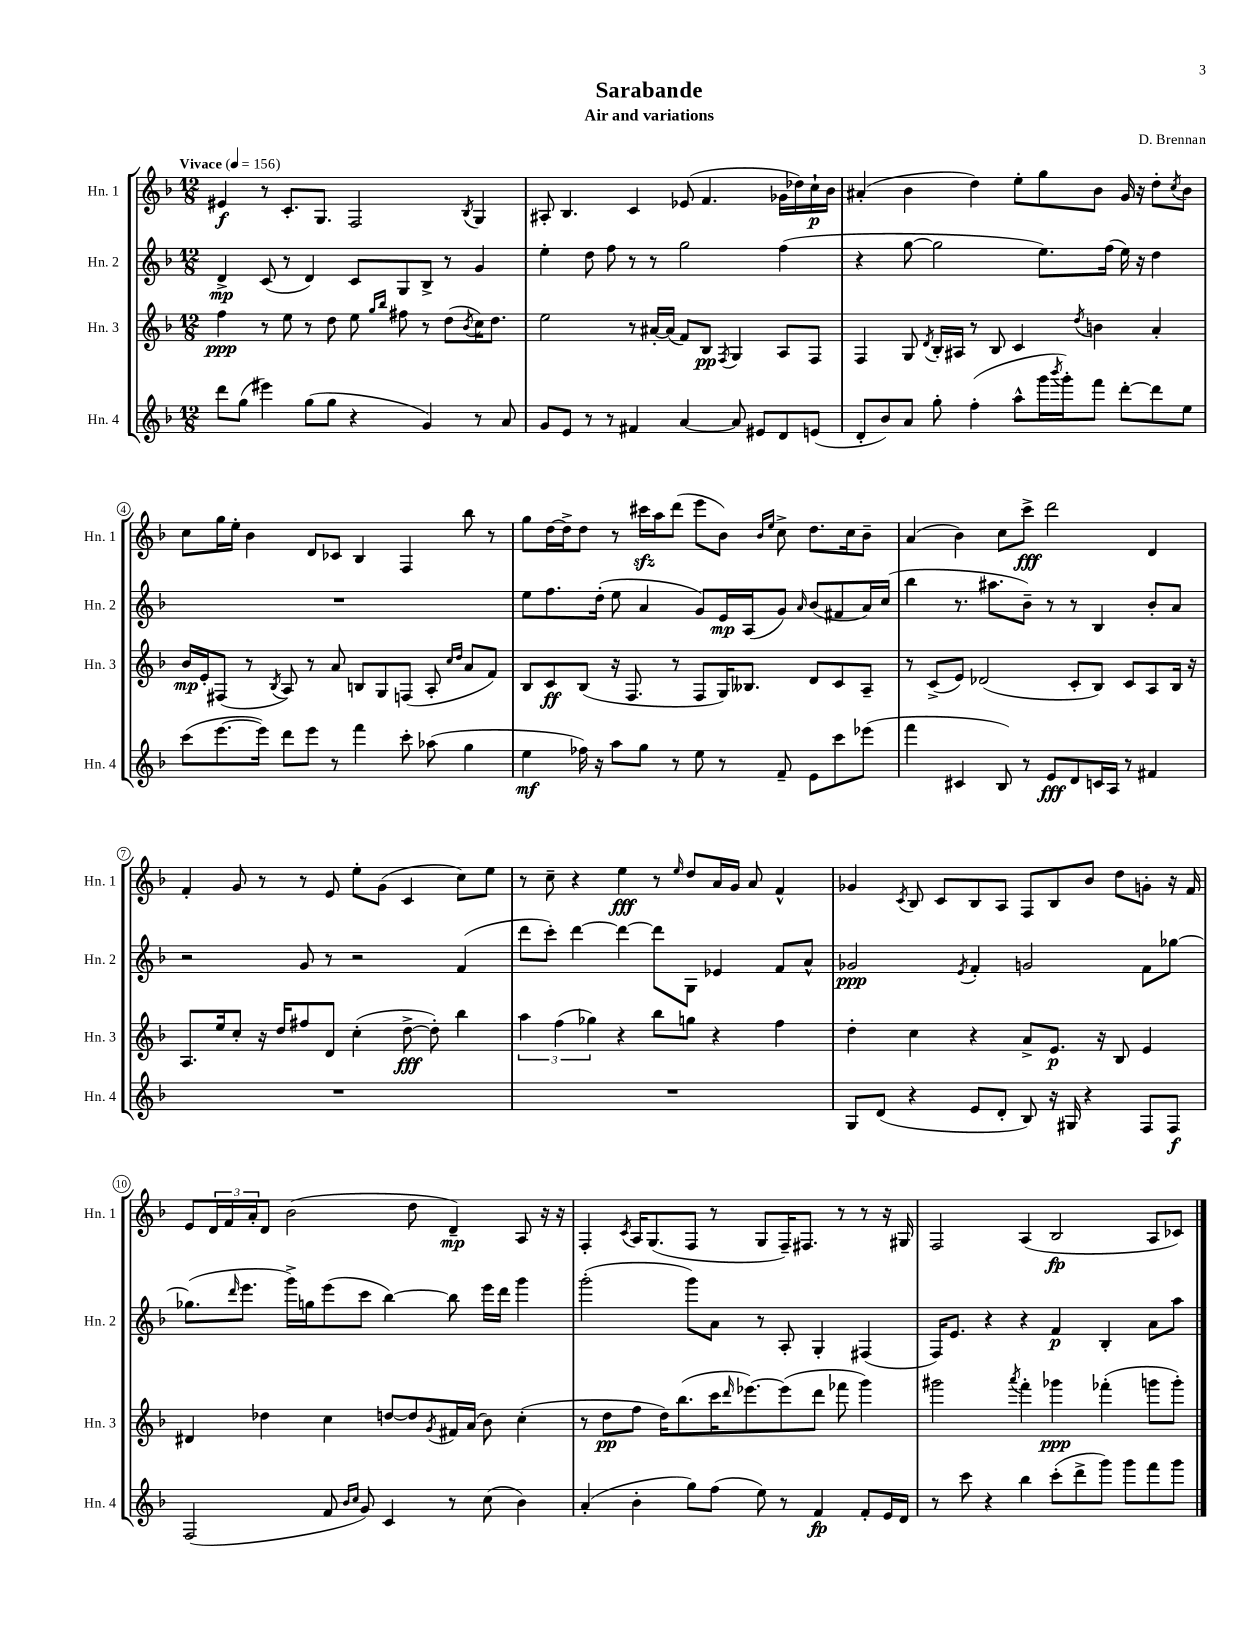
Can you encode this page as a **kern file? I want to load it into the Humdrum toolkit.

**kern	**kern	**kern	**kern
*staff4	*staff3	*staff2	*staff1
*clefG2	*clefG2	*clefG2	*clefG2
*k[b-]	*k[b-]	*k[b-]	*k[b-]
*M12/8	*M12/8	*M12/8	*M12/8
*MM156	*MM156	*MM156	*MM156
8ddd\L	4ff\	4d^/	4e#/
(8gg\J	.	.	.
4eee#\)	8r	(8c/	8r
.	8ee\	8r	8.c'/L
(8gg\L	8r	4d/)	.
.	.	.	8.G/J
8gg\J	8dd\	.	.
4r	8ee\	8c/L	2F/
.	16qqgg/LL	.	.
.	16qqbb-/JJ	.	.
.	8ff#\	8G/	.
4g/)	8r	8B-^/J	.
.	(8dd\L	8r	.
.	8qb-/	.	8qB-/
8r	16cc\K)	4g/	4G/
.	8.dd\J	.	.
8a/	.	.	.
=	=	=	=
8g/L	2ee\	4ee'\	8A#'/
8e/J	.	.	4.B-/
8r	.	8dd\	.
8r	.	8ff\	.
4f#/	8r	8r	4c/
.	[16a#'/LL	8r	.
.	(16a#/]JJ	.	.
[4a/	8f/L)	2gg\	(8e-/
.	8B-/J	.	4.f/
.	8qF/	.	.
8a/]	4G/	.	.
8e#/L	.	.	.
8d/	8A/L	(4ff\	16g-\LL
.	.	.	16dd-\)
(8e/J	8F/J	.	16cc`\
.	.	.	16b-\JJ
=	=	=	=
8d'/L	4F/	4r	(4a#'/
8b-/)	.	.	.
8a/J	8G/	[8gg\	4b-\
.	8qd/	.	.
8gg'\	16B-'/LL	2gg\]	.
.	16A#/JJ	.	.
(4ff'\	8r	.	4dd\)
.	8B-/	.	.
8aa^^\L	4c/	.	8ee'\L
16ggg\L	.	8.ee\L)	8gg\
8qbbb-/	.	.	.
16ggg'\J)	.	.	.
.	8qdd/	.	.
8fff\J	4b\	.	8b-\J
.	.	(16ff\Jk	.
[8ddd'\L	.	16ee\)	16g/
.	.	16r	16r
8ddd\]	4a'/	4dd\	8dd'\L
.	.	.	8qcc/
8ee\J	.	.	8b-\J
=	=	=	=
(8ccc\L	16b-/LL	1.r	8cc\L
.	16e'/J	.	.
[8.eee\	(8F#/J	.	16gg\L
.	.	.	16ee'\JJ
.	8r	.	4b-\
16eee\]Jk)	.	.	.
.	8qB-/	.	.
8ddd\L	8A/)	.	.
8eee\J	8r	.	8d/L
8r	8a/	.	8c-/J
4fff\	8B/L	.	4B-/
.	8G/	.	.
8ccc'\	(8F/J	.	4F/
(8aa-\	8A'/	.	.
.	16qqcc/LL	.	.
.	16qqdd/JJ	.	.
4gg\	8a/L	.	8bb-\
.	8f/J)	.	8r
=	=	=	=
4ee\	8B-/L	8ee\L	8gg\L
.	8c/	8.ff\	[16dd\L
.	.	.	16dd^\]J
16ff-\)	(8B-/J	.	8dd\J
16r	.	(16dd'\Jk	.
8aa\L	16r	8ee\	8r
.	8.F/	.	.
8gg\J	.	4a/	16ccc#\LL
.	.	.	16aa\J
8r	8r	.	(8ddd\J
8ee\	8F/L	8g/L)	8eee\L
8r	16G/K)	16e/L	8b-\J)
.	8.B--/J	(16A/J	.
.	.	.	16qqb-/LL
.	.	.	16qqee/JJ
8f~/	.	8g/J)	8cc^\
.	.	16qqa/	.
8e\L	8d/L	(8b-/L	8.dd\L
8ccc\	8c/	8f#/	.
.	.	.	16cc\k
(8eee-\J	8A~/J	16a/L)	8b-~\J
.	.	(16cc/JJ	.
=	=	=	=
4fff\	8r	4bb-\	(4a/
.	(8c^/L	.	.
4c#/	8e/J)	8.r	4b-\)
.	(2d-/	.	.
.	.	8.aa#\L	.
8B-/)	.	.	8cc\L
8r	.	8b-~\J)	8ccc^\J
8e/L	.	8r	2ddd\
8d/	8c'/L	8r	.
16c/L	8B-/J)	4B-/	.
16A/JJ	.	.	.
8r	8c/L	.	.
4f#/	8A/	8b-'/L	4d/
.	16B-/Jk	8a/J	.
.	16r	.	.
=	=	=	=
1.r	8.A/L	2r	4f'/
.	16ee/k	.	.
.	8cc'/J	.	8g/
.	16r	.	8r
.	16dd/LK	.	.
.	8ff#/	8g/	8r
.	8d/J	8r	8e/
.	(4cc'\	2r	8ee'\L
.	.	.	(8g\J
.	[8dd^\	.	4c/
.	8dd'\])	.	.
.	4bb-\	(4f/	8cc\L)
.	.	.	8ee\J
=	=	=	=
1.r	6aa\	8ddd\L	8r
.	.	8ccc'\J)	8cc~\
.	(6ff\	.	.
.	.	[4ddd\	4r
.	6gg-\)	.	.
.	4r	4ddd\_	4ee\
.	8bb-\L	8ddd\]L	8r
.	.	.	16qqee/
.	8gg\J	8G\J	8dd/L
.	4r	4e-/	16a/L
.	.	.	16g/JJ
.	.	.	8a/
.	4ff\	8f/L	4f^^/
.	.	8a^^/J	.
=	=	=	=
8G/L	4dd'\	2g-/	4g-/
(8d/J	.	.	.
.	.	.	8qc/
4r	4cc\	.	8B-/
.	.	.	8c/L
.	.	8qe/	.
8e/L	4r	4f'/	8B-/
8d'/J	.	.	8A/J
8B-/)	8a^/L	2g/	8F/L
16r	8.e/J	.	8B-/
16G#/	.	.	.
4r	.	.	8b-/J
.	16r	.	.
.	8B-/	.	8dd\L
8F/L	4e/	8f\L	8g'\J
8F/J	.	[8gg-\J	16r
.	.	.	16f/
=	=	=	=
(2F/	4d#/	(8.gg-\]L	8e/L
.	.	.	24d/L
.	.	.	24f/
.	.	16qqddd/	.
.	.	8.eee\J	.
.	.	.	24a'/J
.	4dd-\	.	8d/J
.	.	16ggg^\LL)	(2b-\
.	.	16gg\J	.
8f/	4cc\	(8eee\	.
16qqb-/LL	.	.	.
16qqcc/JJ	.	.	.
8g/)	.	8ccc\J	.
4c/	[8dd/L	[4bb-\)	.
.	8dd/]	.	8dd\
.	8qg/	.	.
8r	16f#/L	8bb-\]	4d~/)
.	(16a/JJ	.	.
(8cc\	8b-\)	16eee\LL	.
.	.	16ddd\JJ	.
4b-\)	(4cc'\	4ggg\	8A/
.	.	.	16r
.	.	.	16r
=	=	=	=
(4a'/	8r	(2ggg'\	4F'/
.	8dd\L	.	.
.	.	.	8qc/
4b-'\	8ff\J	.	16A/LK
.	.	.	(8.G/
.	16dd\LK)	.	.
.	(8.bb-\	.	.
8gg\L)	.	8ggg\L)	8F/J
(8ff\J	16ccc\K	8a\J	8r
.	16qqddd/	.	.
.	[8.eee-\)	.	.
8ee\)	.	8r	8G/L
8r	(8eee-\]	8A'/	16F~/K)
.	.	.	8.F#/J
4f/	8ddd\J	4G'/	.
.	8fff-\	.	8r
8f'/L	4ggg\)	(4F#/	8r
16e/L	.	.	16r
16d/JJ	.	.	16G#/
=	=	=	=
8r	2ggg#\	16F/LK)	2F/
.	.	8.e/J	.
8ccc\	.	.	.
4r	.	4r	.
.	8qaaa/	.	.
4bb-\	4fff'\	4r	(4A/
(8ccc'\L	4ggg-\	4f/	2B-/
8ddd^\	.	.	.
8ggg\J)	(4fff-'\	4B-'/	.
8ggg\L	.	.	.
8fff\	8ggg\L	8a\L	8A/L
8ggg\J	8ggg'\J)	8aa\J	8c-/J)
==	==	==	==
*-	*-	*-	*-
